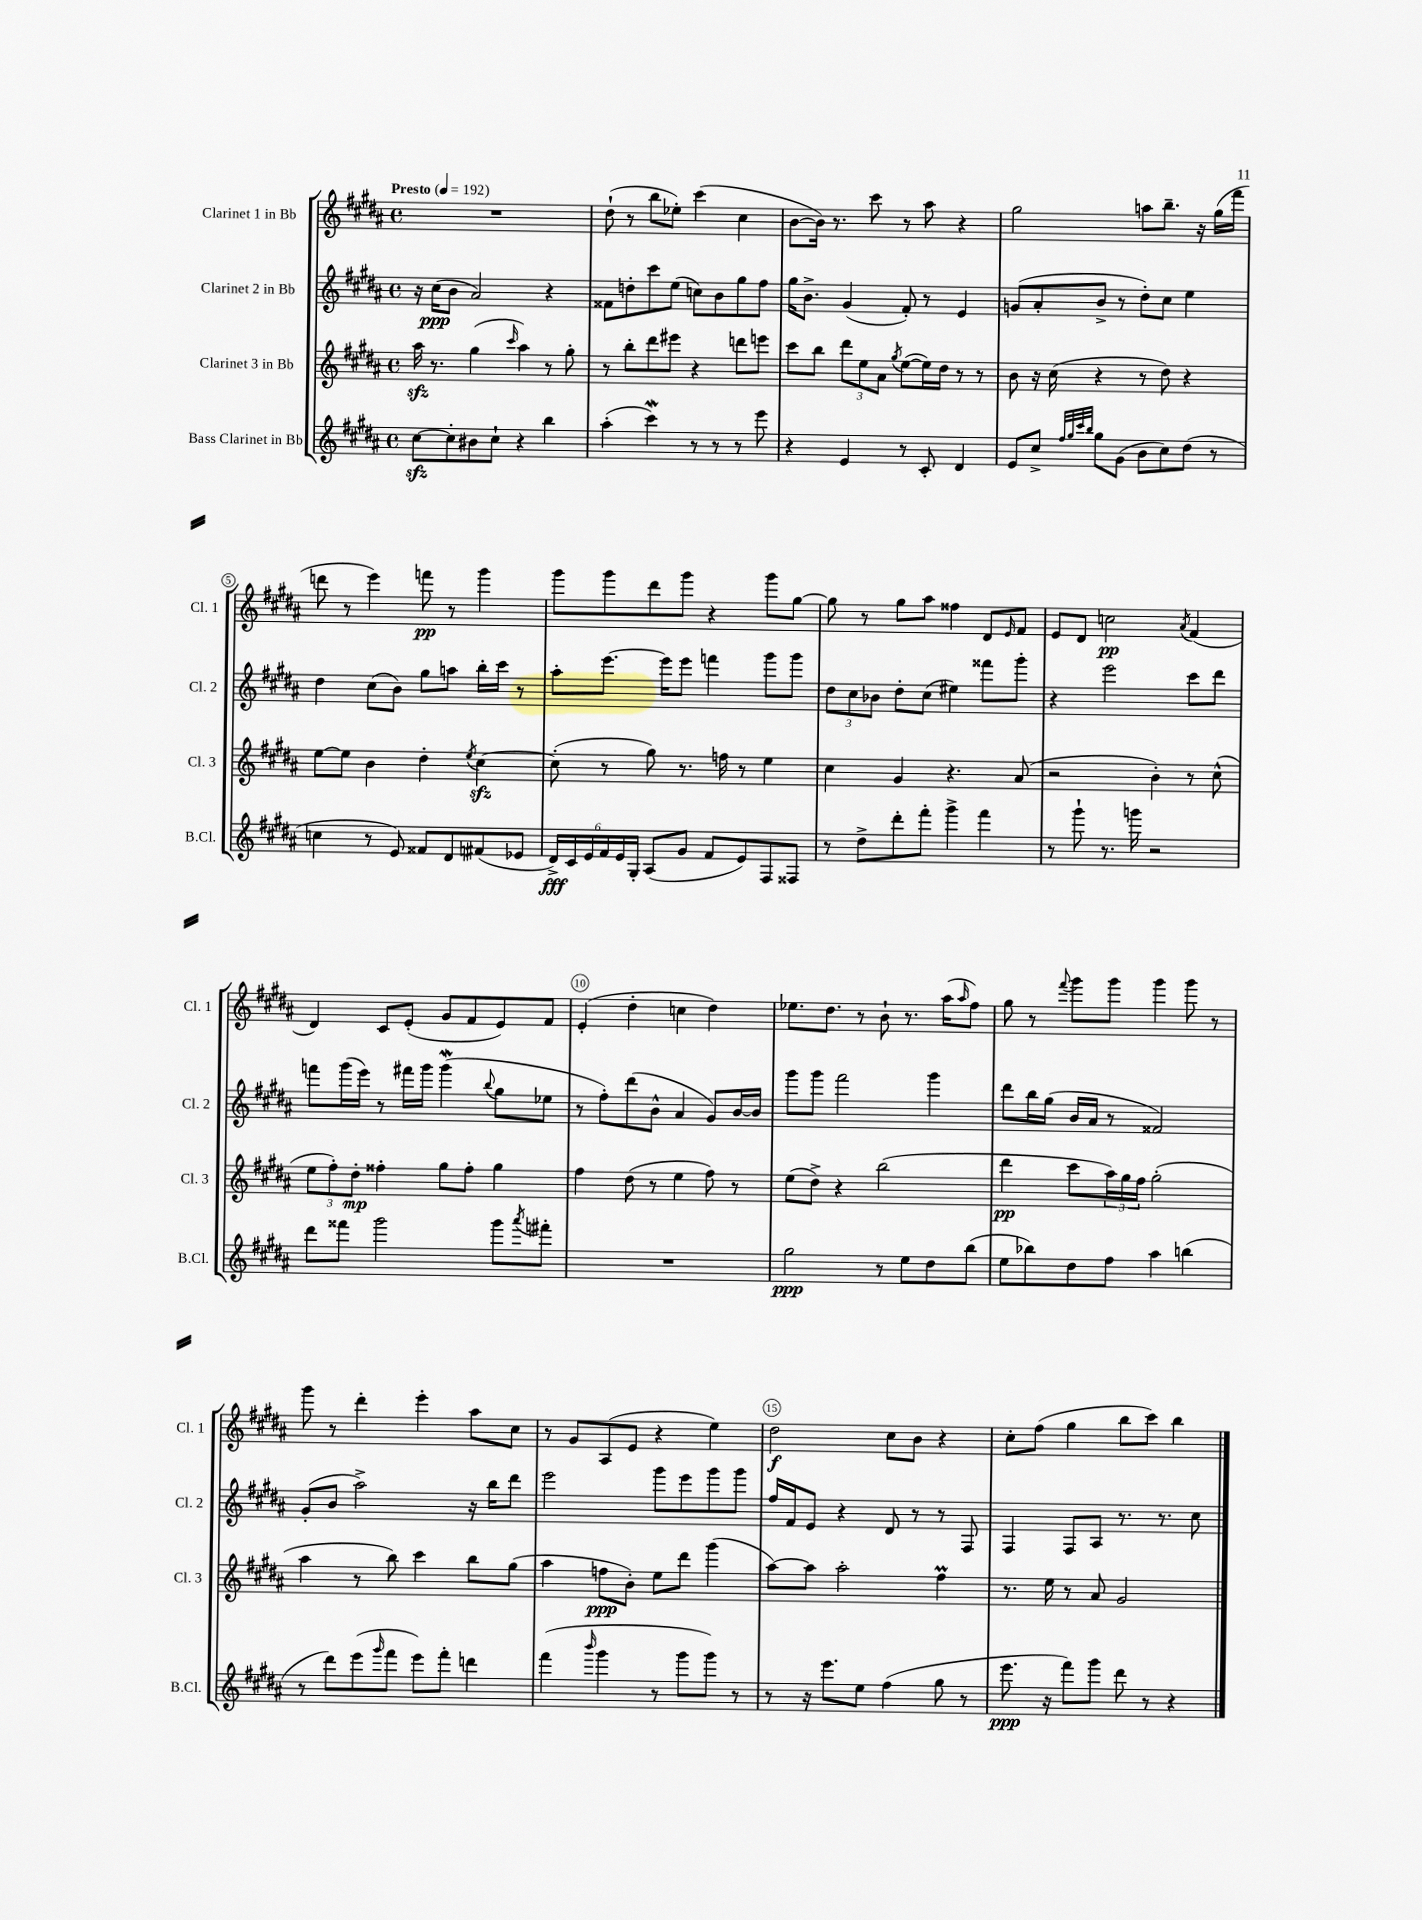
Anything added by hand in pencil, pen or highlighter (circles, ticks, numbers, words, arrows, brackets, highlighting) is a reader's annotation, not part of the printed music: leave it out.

**kern	**kern	**kern	**kern
*staff4	*staff3	*staff2	*staff1
*clefG2	*clefG2	*clefG2	*clefG2
*k[f#c#g#d#a#]	*k[f#c#g#d#a#]	*k[f#c#g#d#a#]	*k[f#c#g#d#a#]
*M4/4	*M4/4	*M4/4	*M4/4
*met(c)	*met(c)	*met(c)	*met(c)
*MM192	*MM192	*MM192	*MM192
[8cc#\L	16aa#\	16r	1r
.	8.r	(16cc#\LK	.
8cc#'\]	.	8b\J	.
8b#\	(4gg#\	2a#/)	.
8cc#`\J	.	.	.
.	16qqccc#/	.	.
4r	4aa#\)	.	.
4bb\	8r	4r	.
.	8gg#'\	.	.
=	=	=	=
(4aa#'\	8r	8f##\L	(8dd#`\
.	8bb'\L	8dd'\	8r
4ccc#\)	8ddd#\	8ccc#\	8bb\L
.	8eee#\J	(8ee\J	8ee-'\J)
8r	4r	8cc\L)	(4ccc#\
8r	.	8b\	.
8r	8ddd\L	8gg#\	4cc#\
8eee\	8eee\J	8ff#\J	.
=	=	=	=
4r	8ccc#\L	16gg#\LK	[8b\L
.	.	8.b^\J	.
.	8bb\J	.	16b\]Jk)
.	.	.	8.r
4e/	12ddd#\L	(4g#/	.
.	12ee\	.	.
.	.	.	8ccc#\
.	12a#\J	.	.
.	8qgg#/	.	.
8r	([8ee\L	8f#'/)	8r
8c#'/	16ee\]L)	8r	8aa#\
.	16dd#\JJ	.	.
4d#/	8r	4e/	4r
.	8r	.	.
=	=	=	=
8e/L	8b\	(8g/L	2gg#\
8cc#^/J	16r	8a#'/	.
.	(16cc#\	.	.
32qqff#/LLL	.	.	.
32qqgg#/	.	.	.
32qqccc#/	.	.	.
32qqbb/JJJ	.	.	.
8gg#\L	4r	8b^/J	.
(8g#\J	.	8r	.
8b\L	8r	8dd#'\L)	8aa\L
8cc#\)	8dd#\)	8cc#\J	8.bb~\J
(8dd#\J	4r	4ee\	.
.	.	.	16r
8r	.	.	(16gg#\LL
.	.	.	16fff#\JJ
=	=	=	=
4cc\	[8ee\L	4dd#\	8ddd\
.	8ee\]J	.	8r
8r	4b\	(8cc#\L	4eee\)
8e/)	.	8b\J)	.
8f##/L	4dd#'\	8gg#\L	8fff\
8d#/	.	8aa\J	8r
.	8qee/	.	.
(8f#/	[4cc#\	16bb'\LL	4ggg#\
.	.	16ccc#\JJ	.
8e-/J	.	8r	.
=	=	=	=
24d#^/LL)	(8cc#'\]	8aa#'\L	8ggg#\L
24c#/	.	.	.
24e/	.	.	.
24f#/	8r	[8.eee\J	8ggg#\
24e/	.	.	.
24G#'/JJ	.	.	.
(8A#/L	8gg#\)	.	8ddd#\
.	.	16eee\]LK	.
8g#/J	8.r	8eee\J	8ggg#\J
8f#/L	.	4fff\	4r
.	16ff\	.	.
8e/)	8r	.	.
8F#/	4ee\	8ggg#\L	8ggg#\L
8F##/J	.	8ggg#\J	[8gg#\J
=	=	=	=
8r	4cc#\	12dd#\L	8gg#\]
.	.	12cc#\	.
8dd#^\L	.	.	8r
.	.	12b-\J	.
8ddd#'\	4g#/	8dd#'\L	8gg#\L
8fff#'\J	.	(8cc#\J	8aa#\J
4ggg#^\	4.r	4ee#\)	4ff##\
4fff#\	.	8fff##\L	8d#/L
.	.	.	16qqe/
.	(8a#/	8ggg#'\J	8f#/J
=	=	=	=
8r	2r	4r	8e/L
8ggg#`\	.	.	8d#/J
8.r	.	2eee\	2cc\
16ggg\	.	.	.
2r	4b'\)	.	.
.	.	.	8qa#/
.	8r	8ccc#\L	(4f#/
.	(8cc#^^\	8ddd#\J	.
=	=	=	=
8ddd#\L	12ee\L	8fff\L	4d#/)
.	12ff#'\)	.	.
8fff##\J	.	(16ggg#\L	.
.	12dd#'\J	.	.
.	.	16eee\JJ)	.
2ggg#\	4ff##'\	8r	8c#/L
.	.	16fff#\LL	(8e'/J
.	.	16ggg#\JJ	.
.	8gg#\L	(4ggg#\	8g#/L
.	8ff##'\J	.	8f#/
.	.	8qqbb/	.
8ggg#\L	4gg#\	8gg#\L	8e/)
8qaaa#/	.	.	.
8fff#'\J	.	8ee-\J	8f#/J
=	=	=	=
1r	4ff#\	8r	(4e'/
.	.	8ff#'\L)	.
.	(8dd#\	(8ddd#\	4dd#'\
.	8r	8b^^\J	.
.	4ee\	4a#/	4cc\
.	8ff#\)	8g#/L)	4dd#\)
.	8r	[16b/L	.
.	.	16b/]JJ	.
=	=	=	=
2gg#\	(8ee\L	8ggg#\L	8.ee-\L
.	8dd#^\J)	8ggg#\J	.
.	.	.	8.dd#\J
.	4r	2fff#\	.
.	.	.	8r
8r	(2bb\	.	8b`\
8ee\L	.	.	8.r
8dd#\	.	4ggg#\	.
.	.	.	(16aa#\LK
.	.	.	16qqaa#/
(8bb\J	.	.	8ff#\J)
=	=	=	=
8ee\L	4ddd#\	8ddd#\L	8gg#\
8bb-\)	.	16bb\L	8r
.	.	(16gg#\JJ	.
.	.	.	8qqfff#/
8dd#\	8ccc#\L	16b/LL	8ggg#\L
.	.	16a#/JJ	.
8ff#\J	24aa#\L)	8r	8ggg#\J
.	24gg#\	.	.
.	24ff#\JJ	.	.
4aa#\	(2gg#'\	2f##/)	4ggg#\
(4bb\	.	.	8ggg#\
.	.	.	8r
=	=	=	=
8r	4aa#\	(8g#'/L	8ggg#\
8ddd#\L)	.	8b/J	8r
(8eee\	8r	2aa#^\)	4ddd#'\
16qqggg#/	.	.	.
8fff#\J	8bb\)	.	.
8eee\L)	4ccc#\	.	4eee'\
8fff#'\J	.	.	.
4ddd\	8bb\L	16r	8aa#\L
.	.	16bb\LK	.
.	(8gg#\J	8ddd#\J	8cc#\J
=	=	=	=
(4fff#\	4aa#\	2eee\	8r
.	.	.	8g#/L
16qqbbb/	.	.	.
4ggg#\	8ff\L	.	(8A#/
.	8b'\J)	.	8e/J
8r	8ee\L	8ggg#\L	4r
8ggg#\L	8ddd#\J	8eee\	.
8ggg#\J)	(4ggg#\	8ggg#\	4ee\)
8r	.	8ggg#\J	.
=	=	=	=
8r	[8aa#\L)	16ff#/LL	2dd#\
.	.	16f#/J	.
16r	8aa#\]J	8e/J	.
8.eee\L	.	.	.
.	2aa#'\	4r	.
8ee\J	.	.	.
(4ff#\	.	8d#/	8cc#\L
.	.	8r	8b\J
8gg#\	4ff#\	8r	4r
8r	.	8F#/	.
=	=	=	=
8.eee\	8.r	4F#/	8cc#'\L
.	.	.	(8ff#\J
16r	16ee\	.	.
8fff#\L)	8r	8F#/L	4gg#\
8ggg#\J	8a#/	8A#/J	.
8ddd#\	2g#/	8.r	8bb\L
8r	.	.	8ccc#\J)
.	.	8.r	.
4r	.	.	4bb\
.	.	8cc#\	.
==	==	==	==
*-	*-	*-	*-
